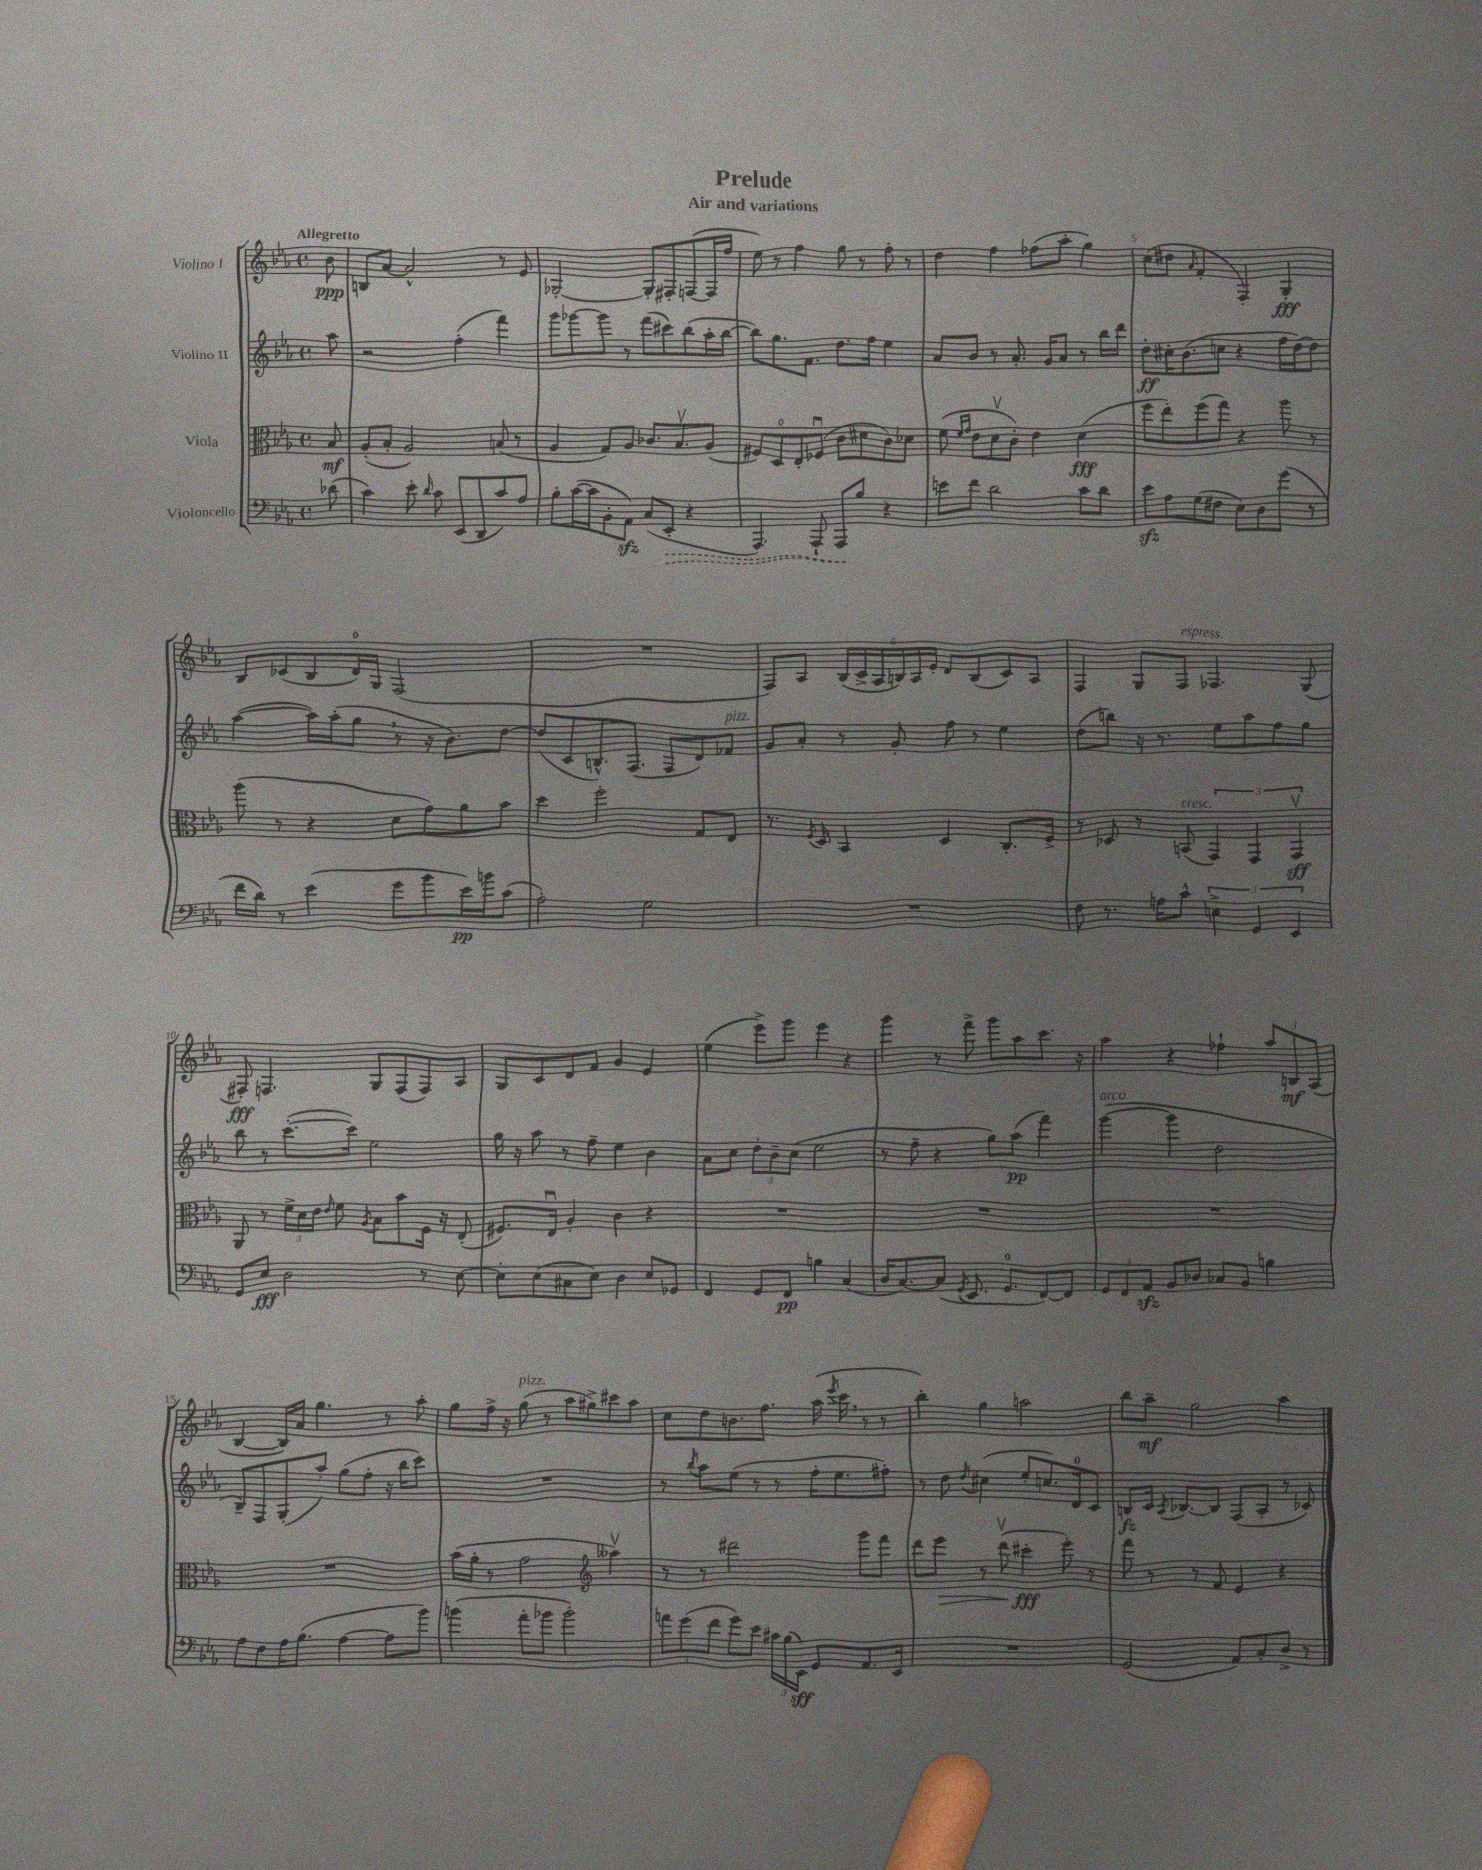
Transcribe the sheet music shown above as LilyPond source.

\header { title = "Prelude" subtitle = "Air and variations" }
<<
\new StaffGroup <<
\new Staff = "s0" \with { instrumentName = "Violino I" } {
    \clef treble \key ees \major \defaultTimeSignature \time 4/4 \partial 8 \tempo "Allegretto"
    \autoBeamOff bes'8\ppp |
    b8[ aes'8]~ aes'2-^ r8 ees'8 |
    ges2~-. ges8[-. fis8-. f8~( f16 f''16] |
    ees''8) r8 f''4 g''8 r8 f''8-. r8 |
    d''4 f''4 fes''8[( aes''8]-. g''4) |
    c''8[( dis''8] \grace { aes'16 } f'4-. f4-.) g4-.\fff |
    bes8[ ces'8( bes8 d'16-0) g16] f2( |
    R1 |
    f8[) aes8] \tuplet 6/4 { bes16[( c'16-> aes16 b16) aes16 ees'16]-. } d'8[ b8( c'8) aes8] |
    f4 g8[ f8]^\markup { \italic "espress." } fes4. g8( |
    fis8-.\fff) f4. g8[ f8( f8) aes8] |
    g8[ c'8 d'8 f'8] g'4 ees'4 |
    ees''4( ees'''8[->) g'''8] ees'''4 r4 |
    g'''4 r8 f'''8-> g'''8[ aes''8 c'''8.] r16 |
    aes''4 r4 fes''4-! \tuplet 3/2 { aes''8[ b8\mf aes8]( } |
    bes4~ bes16[) aes'16] g''4. r8 aes''8-. |
    g''8[ f''16]-> r16 g''8^\markup { \italic "pizz." }( r8 aes''8[ gis''8->) cis'''8 aes''8] |
    c''8[ d''8 b'8. f''8.] aes''16( \acciaccatura { ees'''8 } c'''16 \breathe r8 r8 |
    bes''4-.) g''4 a''2 |
    bes''8[ aes''8]--\mf g''2 aes''4 \bar "|." |
}
\new Staff = "s1" \with { instrumentName = "Violino II" } {
    \clef treble \key ees \major \defaultTimeSignature \time 4/4 \partial 8
    \autoBeamOff aes''8 |
    r2 f''4-.( f'''4) |
    g'''8[ ges'''8~ ges'''8] r8 f'''8[( cis'''8) bes''8( aes''16-. bes''16]~ |
    bes''8[) g''8. f'8.] d''8.[ f''16] ees''4 |
    aes'8[ bes'8] r8 aes'8.-. g'16[ aes'8] r8 bes''16[ d'''16] |
    d''8[-.\ff cis''16-. bes'8.( c''8] r4 f''16[ d''16~) d''8] |
    aes''4~( aes''16[) aes''16-.( g''8] \breathe r8 r16 bes'8.[) d''8]~ |
    d''8[( c'8 b8.-^) f8.]( f8[ d'8) fes'8]^\markup { \italic "pizz." } |
    g'8[ aes'8]-. r8 g'8-. f''8 r8 ees''4 |
    d''8[( b''8]) r16 r8. ees''8[ aes''8 f''8 g''8] |
    bes''8 r8 c'''8.[~-.( c'''16]) ees''2 |
    g''16 r16 aes''8 r8 f''8-- ees''4 bes'4 |
    aes'8[ c''8] \tuplet 3/2 { d''8[-. bes'8-- c''8]( } ees''2 |
    r8 f''8-- r4 g''8[) aes''8]\pp( f'''4) |
    g'''4~^\markup { \italic "arco" }( g'''4 d''2 |
    bes8[--) f8 g8-.( aes''8]-.) g''8[( f''8]-. r16 bes''16[ c'''8]) |
    R1 |
    r8 \acciaccatura { bes''8 } aes''8[ ees''8]( r8 r8 f''16[-. ees''8. fis''8]-.) |
    r8 d''8 \acciaccatura { d''8 } cis''4( ees''8[-. c''8.) d'16-0 c'8] |
    b8[\fz c'16] \acciaccatura { aes8 } bes8.[~ bes8] f8[( aes8]-. r8 ces'8) \bar "|." |
}
\new Staff = "s2" \with { instrumentName = "Viola" } {
    \clef alto \key ees \major \defaultTimeSignature \time 4/4 \partial 8
    \autoBeamOff bes8\mf |
    aes8[-.( bes8]-. aes2) b8( r8 |
    aes4 g8[) aes8] ces'8.[ bes8.\upbow aes8]( |
    fis8[) d8\flageolet ees8-. fes8]\downbow( c'8[ dis'8 c'8) des'8] |
    f'8( \grace { f'16[ g'16] } ees'8[ d'8\upbow c'8]-.) ees'4 d'4\fff( |
    f''8[ ees''8-.) f''8( g''8]) r4 aes''8 r8 |
    aes''8( r8 r4 d'8[ g'8) aes'8 bes'8] |
    d''4 f''2-. g8[ ees8] |
    r8. \acciaccatura { f8 } d16 bes,4 d4 c8.[-. f16]-> |
    r8 des8 r8 b,8^\markup { \italic "cresc." }( \tuplet 3/2 { g,4) g,4 g,4\upbow\sff } |
    aes,8 r8 \tuplet 3/2 { f'16[-> d'16 ees'16] } \grace { ees'16 } f'8 \acciaccatura { aes8 } bes8[ bes'8 f16] r16 ees8-.( |
    fis8.[) ees16]\downbow aes4-. c'4 r4 |
    R1 |
    R1 |
    R1 |
    R1 |
    bes'16[( aes'16]-. r8 g'2 \clef treble aeses''4\upbow) |
    r8 r8 dis'''2 g'''8[ f'''8] |
    d'''8[ ees'''8]\> r8 d'''8\upbow( cis'''4-.\fff\! ees'''8-.) r8 |
    f'''8 r8 r8 f'8 ees'4 r4 \bar "|." |
}
\new Staff = "s3" \with { instrumentName = "Violoncello" } {
    \clef bass \key ees \major \defaultTimeSignature \time 4/4 \partial 8
    \autoBeamOff des'8( |
    c'4) ees'8-. \grace { d'16 } c'8 ees,8[( d,8 c'8) aes8] |
    bes8[-. c'16~( c'16 bes,8-. aes,8]\sfz) c8[( \once \override Hairpin.style = #'dashed-line ees,8]-.\> r4 |
    aes,,4.) aes,,8-! aes,,8[\! bes8] r4 |
    e'8[ f'8] d'2 c'8[ d'8] |
    ees'8[\sfz aes8 g8( fis8] ees8[) d8 g'8]( r8 |
    f'16[ d'16]) r8 ees'4( g'8[ bes'8 ees'16\pp) b'16 c'8]( |
    aes2-.) g2 |
    R1 |
    f8 r8. a16[ c'8]-^ \tuplet 3/2 { e4-> g,4 ees,4 } |
    g,8[ ees8]\fff d2 r8 ees8~ |
    ees8[-. ees8( cis8 ees8]) d4 ees8[ ges,8] |
    f,4 g,8[ f,8]\pp b4 c4( |
    d16[ c8.~) c8]( \acciaccatura { g,8 } ees,8. g,8.[-0 f,8~) f,8] |
    \tuplet 3/2 { g,8[ f,8 aes,8]\sfz } bes,8[ des8] ces8[ bes,8] b4 |
    aes8[ f8 aes16 bes8.]( aes4~ aes8[ bes'8]) |
    b'4( aes'8[-. bes'8] bes'2-.) |
    \tuplet 3/2 { a'8[ g'8( f'8] } g'8[) ees'8] \tuplet 3/2 { cis'16[ bes16( ees,16]\sff) } g,8[ aes,8. ees,16] |
    R1 |
    g,2( aes,8[) c8-. d8]-> r8 \bar "|." |
}
>>
>>
\layout { \context { \Score \override BarNumber.break-visibility = ##(#f #t #t) barNumberVisibility = #(every-nth-bar-number-visible 5) } }
